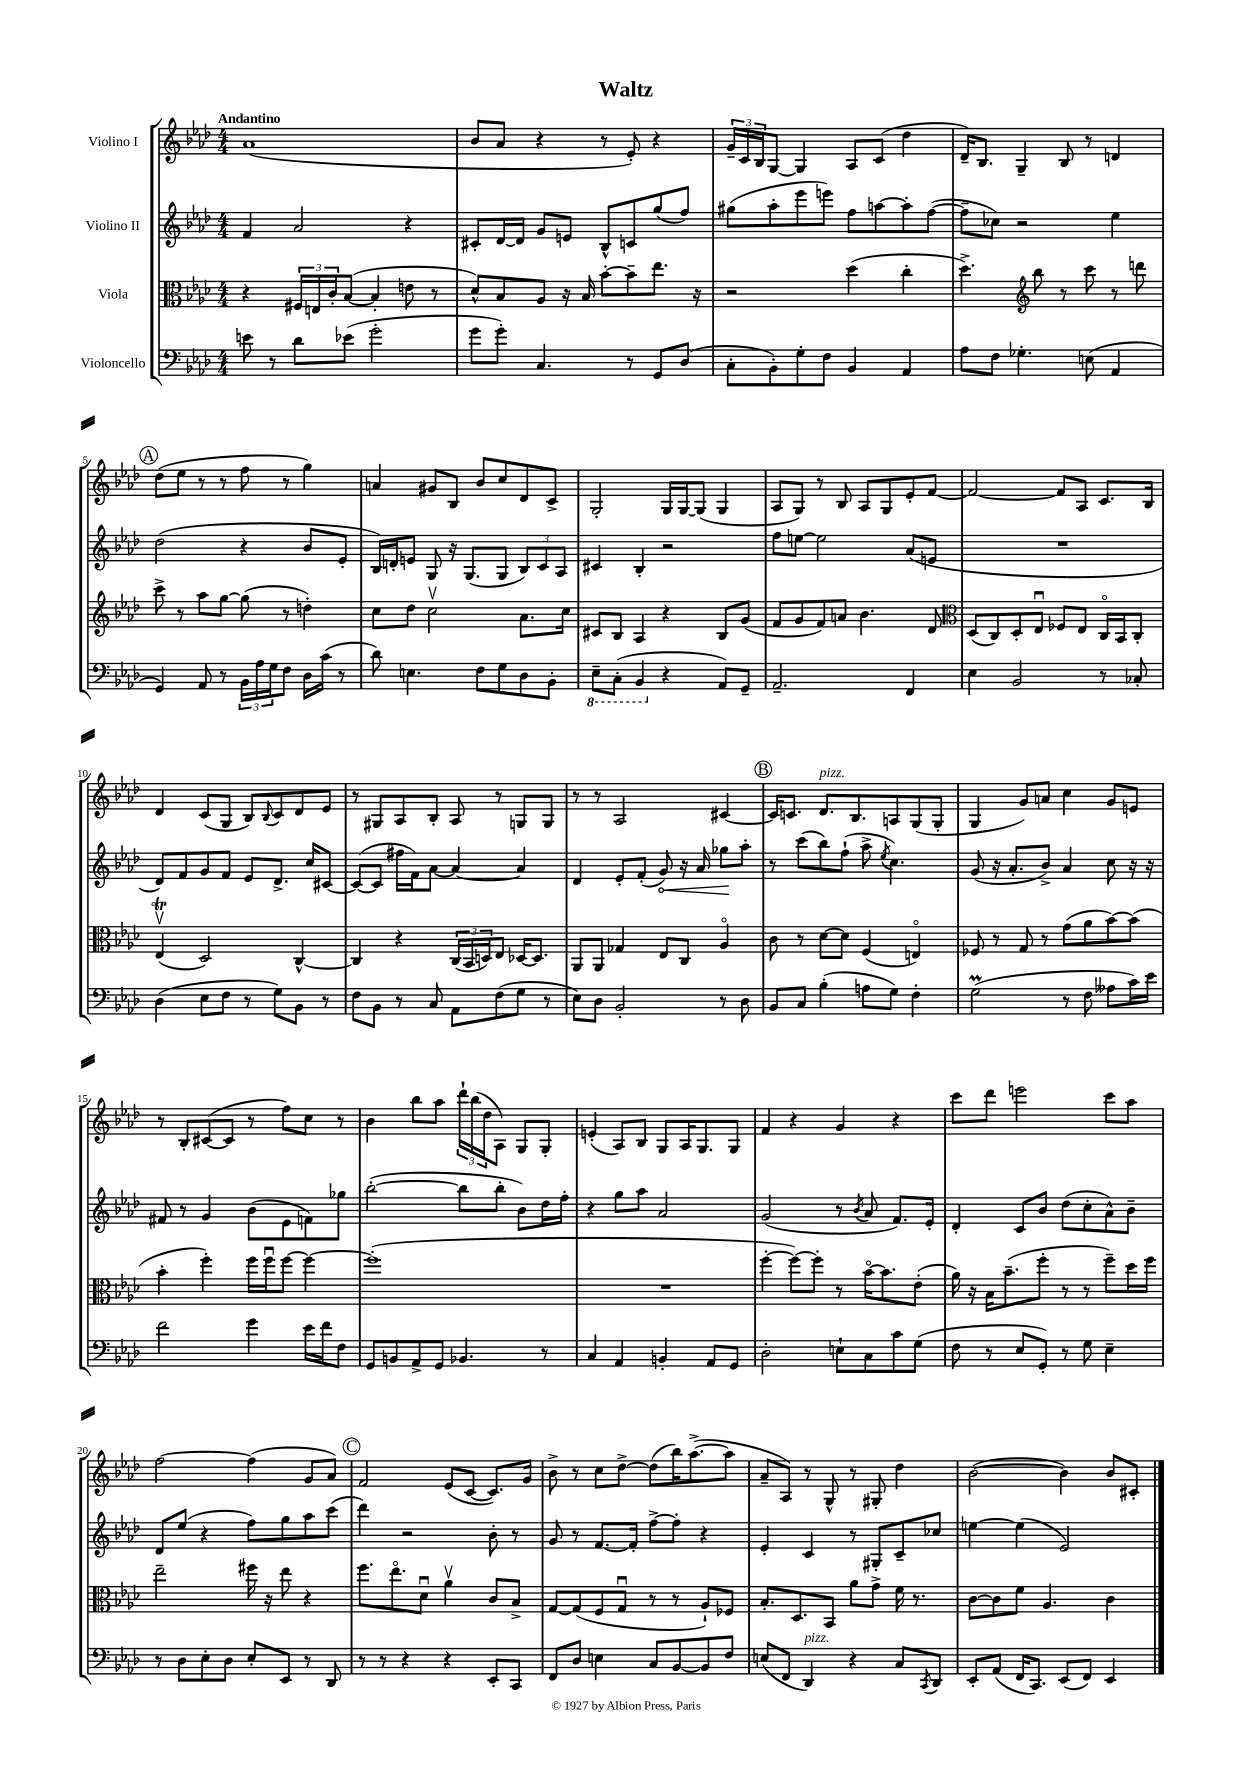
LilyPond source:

\header { title = "Waltz" }
<<
\new StaffGroup <<
\new Staff = "s0" \with { instrumentName = "Violino I" } {
    \clef treble \key aes \major \numericTimeSignature \time 4/4 \tempo "Andantino"
    aes'1( |
    bes'8 aes'8 r4 r8 ees'8-.) r4 |
    \tuplet 3/2 { g'16-- c'16 bes16 } g8~ g4 aes8 c'8( des''4 |
    des'16--) bes8. g4-- bes8 r8 d'4 |
    \mark \markup { \circle "A" } des''8( ees''8 r8 r8 f''8 r8 g''4) |
    a'4 gis'8 bes8 bes'8 c''8 des'8 c'8-> |
    g2-. g16 g16~ g8( g4 |
    aes8 g8) r8 bes8 aes8 g8 ees'8-. f'8~ |
    f'2~ f'8 aes8 c'8. bes16 |
    des'4 c'8( g8 bes8) \appoggiatura { bes8 } c'8 des'8 ees'8 |
    r8 gis8 aes8 bes8-. aes8 r8 g8 g8 |
    r8 r8 aes2 cis'4~ |
    \mark \markup { \circle "B" } cis'16 c'8. des'8.^\markup { \italic "pizz." } bes8. a8 g8( g8-. |
    g4 g'8) a'8 c''4 g'8 e'8 |
    r8 bes8-. cis'8~( cis'8 r8 f''8) c''8 r8 |
    bes'4 bes''8 aes''8 \tuplet 3/2 { des'''16-! bes''16( des''16 } aes8) g8 g8-. |
    e'4-.( aes8) bes8 g8 aes16 g8. g8 |
    f'4 r4 g'4 r4 |
    c'''8 des'''8 e'''2 c'''8 aes''8 |
    f''2~ f''4( g'8 aes'8) |
    \mark \markup { \circle "C" } f'2 ees'8( c'8~ c'8.) g'16 |
    bes'8-> r8 c''8 des''8~-> des''8( bes''16) aes''8.~->( aes''8 |
    aes'8-- aes8) r8 g8-^ r8 gis8-. des''4 |
    bes'2~( bes'4) bes'8 cis'8-. \bar "|." |
}
\new Staff = "s1" \with { instrumentName = "Violino II" } {
    \clef treble \key aes \major \numericTimeSignature \time 4/4
    f'4 aes'2 r4 |
    cis'8-. des'16~ des'16 g'8 e'8 bes8-^ c'8 g''8( f''8) |
    gis''8( aes''8-. ees'''8 e'''8) f''8 a''8~ a''8-. f''8~( |
    f''8-- ces''8) r2 ees''4 |
    \mark \markup { \circle "A" } des''2( r4 bes'8 ees'8-. |
    bes16) d'16-. e'8 g8 r16 g8.( g8 \tuplet 3/2 { bes8) c'8 aes8 } |
    cis'4 bes4-. r2 |
    f''8 e''8~ e''2 aes'8( e'8 |
    R1 |
    des'8) f'8 g'8 f'8 ees'8 des'8.-> c''16 cis'8~ |
    cis'8~( cis'8 fis''16 f'16) aes'8~ aes'4~ aes'4 |
    des'4 ees'8-. f'8-.( \once \override Hairpin.circled-tip = ##t g'8\<) r16 aes'16 ges''8\! aes''8-. |
    \mark \markup { \circle "B" } r8 c'''8( bes''8) f''8-!( aes''8-> \acciaccatura { ees''8 } c''4.) |
    g'8( r16 aes'8.-. bes'8->) aes'4 c''8 r16 r16 |
    fis'8 r8 g'4 bes'8( ees'8 f'8) ges''8 |
    bes''2~-.( bes''8 bes''8-. bes'8) des''16 f''16-. |
    r4 g''8 aes''8 aes'2 |
    g'2( r8 \acciaccatura { bes'8 } aes'8 f'8.) ees'16-. |
    des'4-. c'8 bes'8 des''8( c''8-. aes'8-^) bes'8-- |
    des'8 ees''8( r4 f''8) g''8 aes''8 c'''8( |
    \mark \markup { \circle "C" } des'''4) r2 bes'8-. r8 |
    g'8 r8 f'8.~ f'16-. f''8~-> f''8-. r4 |
    ees'4-. c'4 r8 gis8-. c'8-- ces''8 |
    e''4~ e''4( ees'2) \bar "|." |
}
\new Staff = "s2" \with { instrumentName = "Viola" } {
    \clef alto \key aes \major \numericTimeSignature \time 4/4
    r4 \tuplet 3/2 { fis16 e16 c'16-. } bes8~( bes4-. e'8 r8 |
    des'8-^) bes8 aes8 r16 bes16 bes'8~-. bes'8-- ees''8. r16 |
    r2 des''4( c''4-. |
    des''4.->) \clef treble bes''8 r8 c'''8 r8 d'''8 |
    \mark \markup { \circle "A" } c'''8-> r8 aes''8 g''8~ g''8( r8 d''4-.) |
    c''8 des''8 c''2\upbow aes'8. c''16 |
    cis'8 bes8 aes4 r4 bes8 g'8( |
    f'8 g'8 f'8) a'8 bes'4. des'8 |
    \clef alto des8( c8) des8-. ees8\downbow fes8 ees8 c16\flageolet bes,16 c8-. |
    ees4\upbow\trill( des2) c4~-^ |
    c4 r4 \tuplet 3/2 { c16( bes,16 d16) } ees8 des16~ des8. |
    aes,8 aes,8 ges4 ees8 c8 aes4\flageolet |
    \mark \markup { \circle "B" } c'8 r8 des'8~ des'8 f4( e4\flageolet) |
    fes8 r8 g8 r8 g'8( aes'8 bes'8~) bes'8( |
    bes'4-. f''4-.) f''16 f''16\downbow f''8~ f''4~ |
    f''1-.( |
    R1 |
    f''4~-. f''8~) f''8-. r8 bes'16~\flageolet bes'8. ees'8-.( |
    aes'16) r16 bes16 bes'8.--( f''8-. r8 r8 f''8--) des''16 f''16 |
    ees''2-- fis''16 r16 ees''8 r4 |
    \mark \markup { \circle "C" } f''8. ees''8.\flageolet des'8\downbow aes'4\upbow c'8 bes8-> |
    g8~ g8( f8 g8\downbow r8 r8 aes8-!) fes8 |
    bes8.-. des8. bes,8 aes'8 g'8-> f'16 r8. |
    c'8~ c'8 f'8 aes4. c'4 \bar "|." |
}
\new Staff = "s3" \with { instrumentName = "Violoncello" } {
    \clef bass \key aes \major \numericTimeSignature \time 4/4
    e'8 r8 des'8 ees'8( g'2-. |
    g'8 g'8-.) c4. r8 g,8 des8( |
    c8-. bes,8-.) g8-. f8 bes,4 aes,4 |
    aes8 f8 ges4.-. e8( aes,4 |
    \mark \markup { \circle "A" } g,4) aes,8 r8 \tuplet 3/2 { bes,16 aes16 g16 } f8 des16 c'16( r8 |
    des'8) e4. f8 g8 des8 bes,8-. |
    \ottava #-1 ees,8-- c,8-.( bes,,4 \ottava #0 r4 aes,8) g,8-- |
    aes,2.-- f,4 |
    ees4 bes,2 r8 ces8-. |
    des4( ees8 f8 r8 g8) bes,8 r8 |
    f8 bes,8 r8 c8 aes,8 f8( g8 r8 |
    ees8) des8 bes,2-. r8 des8 |
    \mark \markup { \circle "B" } bes,8 c8 bes4-.( a8 g8) f4-. |
    g2\prall( r8 f8 aeses8 c'16) ees'16 |
    f'2 g'4 ees'16 f'16 f8 |
    g,8 b,8 aes,8-> g,8 bes,4. r8 |
    c4 aes,4 b,4-. aes,8 g,8 |
    des2-. e8-! c8 c'8 g8( |
    f8 r8 ees8 g,8-.) r8 g8 ees4-- |
    r8 des8 ees8-. des8 ees8-. ees,8 r8 des,8 |
    \mark \markup { \circle "C" } r8 r8 r4 r4 ees,8-. c,8 |
    f,8 des8 e4 c8 bes,8~ bes,8 f8 |
    e8( f,8 des,4^\markup { \italic "pizz." }) r4 c8 \acciaccatura { c,8 } des,8 |
    ees,8-. aes,8( f,16 c,8.) ees,8( f,8) ees,4 \bar "|." |
}
>>
>>
